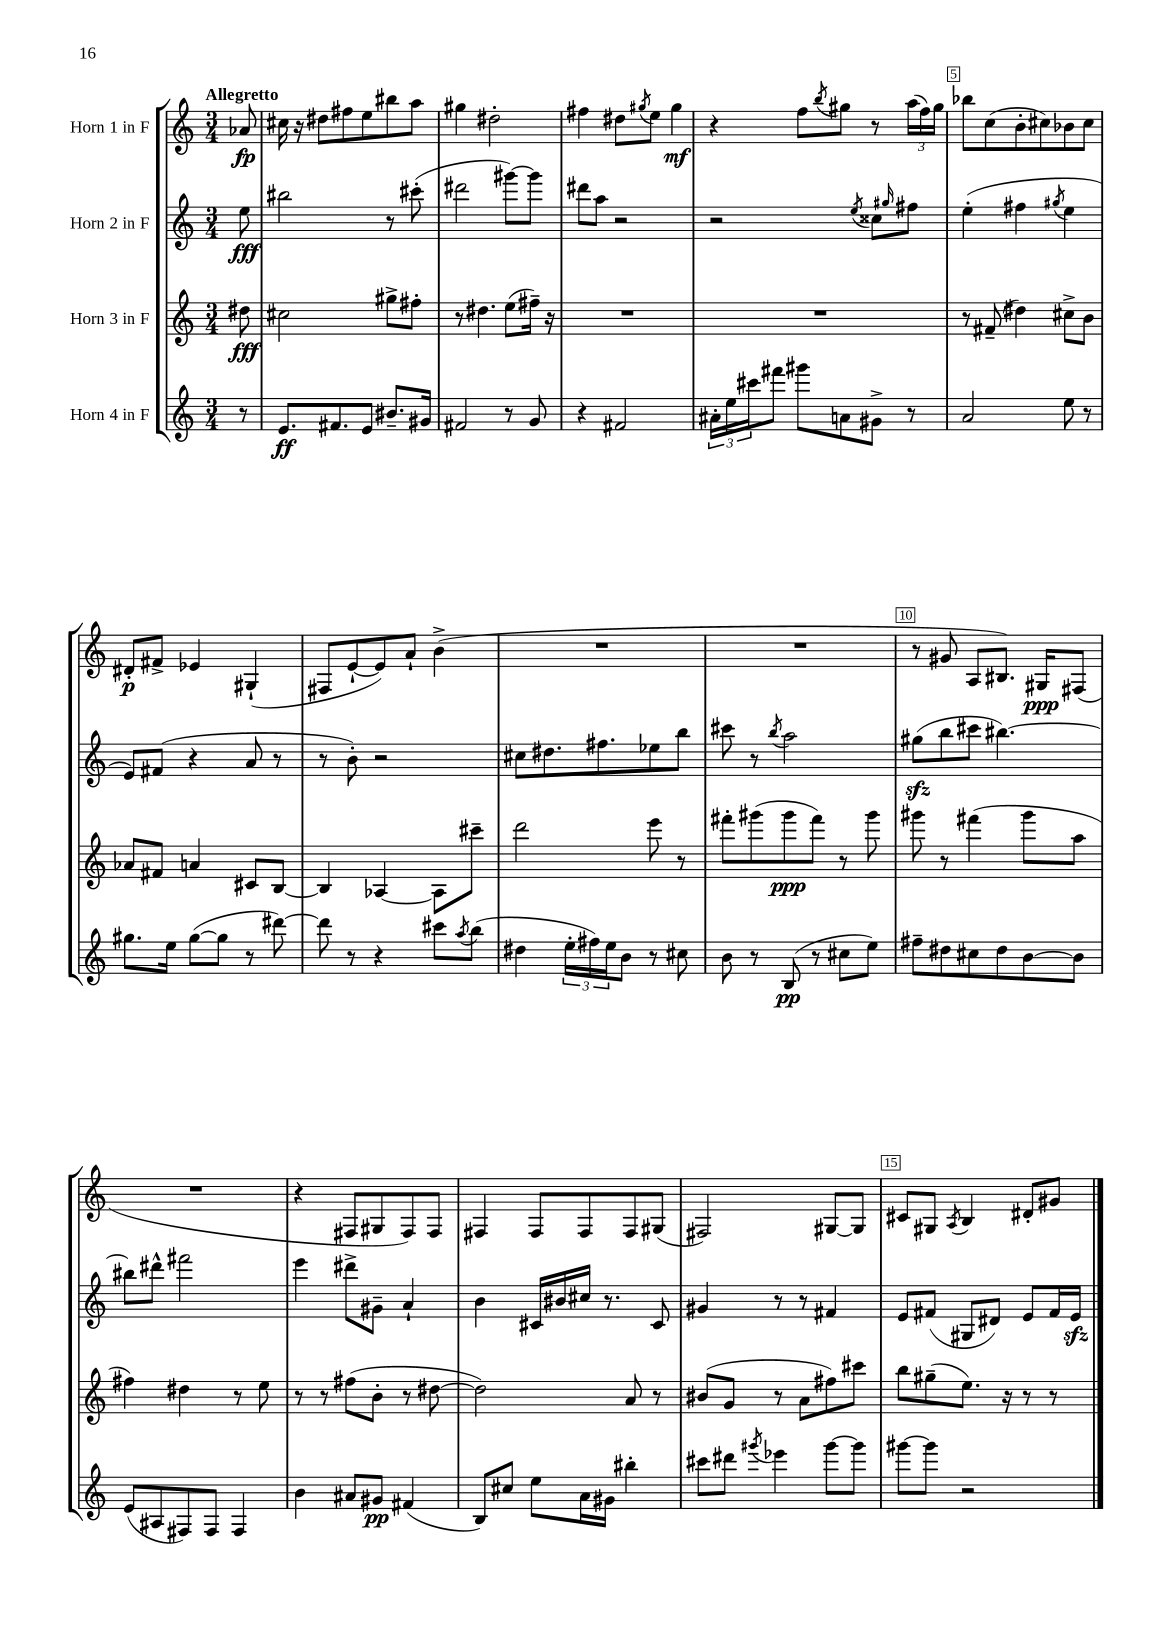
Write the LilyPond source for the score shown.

<<
\new StaffGroup <<
\new Staff = "s0" \with { instrumentName = "Horn 1 in F" } {
    \clef treble \key c \major \numericTimeSignature \time 3/4 \partial 8 \tempo "Allegretto"
    aes'8\fp |
    cis''16 r16 dis''8 fis''8 e''8 bis''8 a''8 |
    gis''4 dis''2-. |
    fis''4 dis''8 \acciaccatura { gis''8 } e''8 gis''4\mf |
    r4 f''8 \acciaccatura { b''8 } gis''8 r8 \tuplet 3/2 { a''16( f''16) gis''16 } |
    bes''8 c''8( b'8-. cis''8) bes'8 cis''8 |
    dis'8-.\p fis'8-> ees'4 gis4-!( |
    fis8 e'8~-! e'8) a'8-! b'4->( |
    R2. |
    R2. |
    r8 gis'8 a8 bis8.) gis16\ppp fis8( |
    R2. |
    r4 fis8 gis8 fis8) fis8 |
    fis4 fis8 fis8 fis8 gis8( |
    fis2) gis8~ gis8 |
    cis'8 gis8 \acciaccatura { a8 } b4 dis'8-. gis'8 \bar "|." |
}
\new Staff = "s1" \with { instrumentName = "Horn 2 in F" } {
    \clef treble \key c \major \numericTimeSignature \time 3/4 \partial 8
    e''8\fff |
    bis''2 r8 cis'''8-.( |
    dis'''2 gis'''8~) gis'''8 |
    dis'''8 a''8 r2 |
    r2 \acciaccatura { e''8 } cisis''8 \grace { gis''16 } fis''8 |
    e''4-.( fis''4 \acciaccatura { gis''8 } e''4 |
    e'8) fis'8( r4 a'8 r8 |
    r8 b'8-.) r2 |
    cis''8 dis''8. fis''8. ees''8 b''8 |
    cis'''8 r8 \acciaccatura { b''8 } a''2 |
    gis''8\sfz( b''8 cis'''8 bis''4.~) |
    bis''8 dis'''8-^ fis'''2 |
    e'''4 dis'''8-> gis'8-- a'4-! |
    b'4 cis'16 bis'16 cis''16 r8. cis'8 |
    gis'4 r8 r8 fis'4 |
    e'8 fis'8( gis8 dis'8) e'8 fis'16 e'16\sfz \bar "|." |
}
\new Staff = "s2" \with { instrumentName = "Horn 3 in F" } {
    \clef treble \key c \major \numericTimeSignature \time 3/4 \partial 8
    dis''8\fff |
    cis''2 gis''8-> fis''8-. |
    r8 dis''4. e''8( fis''16--) r16 |
    R2. |
    R2. |
    r8 fis'8--( dis''4) cis''8-> b'8 |
    aes'8 fis'8 a'4 cis'8 b8~ |
    b4 aes4~ aes8 cis'''8-- |
    d'''2 e'''8 r8 |
    fis'''8-. gis'''8( gis'''8\ppp fis'''8) r8 gis'''8 |
    gis'''8 r8 fis'''4( gis'''8 a''8 |
    fis''4) dis''4 r8 e''8 |
    r8 r8 fis''8( b'8-. r8 dis''8~ |
    dis''2) a'8 r8 |
    bis'8( g'8 r8 a'8 fis''8) cis'''8 |
    b''8 gis''8--( e''8.) r16 r8 r8 \bar "|." |
}
\new Staff = "s3" \with { instrumentName = "Horn 4 in F" } {
    \clef treble \key c \major \numericTimeSignature \time 3/4 \partial 8
    r8 |
    e'8.\ff fis'8. e'8 bis'8.-- gis'16 |
    fis'2 r8 g'8 |
    r4 fis'2 |
    \tuplet 3/2 { ais'16-. e''16 cis'''16 } fis'''8 gis'''8 a'8 gis'8-> r8 |
    a'2 e''8 r8 |
    gis''8. e''16 gis''8~( gis''8 r8 dis'''8~) |
    dis'''8 r8 r4 cis'''8 \acciaccatura { a''8 } b''8( |
    dis''4 \tuplet 3/2 { e''16-. fis''16) e''16 } b'8 r8 cis''8 |
    b'8 r8 b8\pp( r8 cis''8 e''8) |
    fis''8-- dis''8 cis''8 dis''8 b'8~ b'8 |
    e'8( ais8 fis8) fis8 fis4 |
    b'4 ais'8 gis'8\pp fis'4( |
    b8) cis''8 e''8 a'16 gis'16 bis''4-. |
    cis'''8 dis'''8 \acciaccatura { gis'''8 } ees'''4 gis'''8~ gis'''8 |
    gis'''8~ gis'''8 r2 \bar "|." |
}
>>
>>
\layout { \context { \Score \override BarNumber.break-visibility = ##(#f #t #t) barNumberVisibility = #(every-nth-bar-number-visible 5) \override BarNumber.stencil = #(make-stencil-boxer 0.1 0.3 ly:text-interface::print) } }
